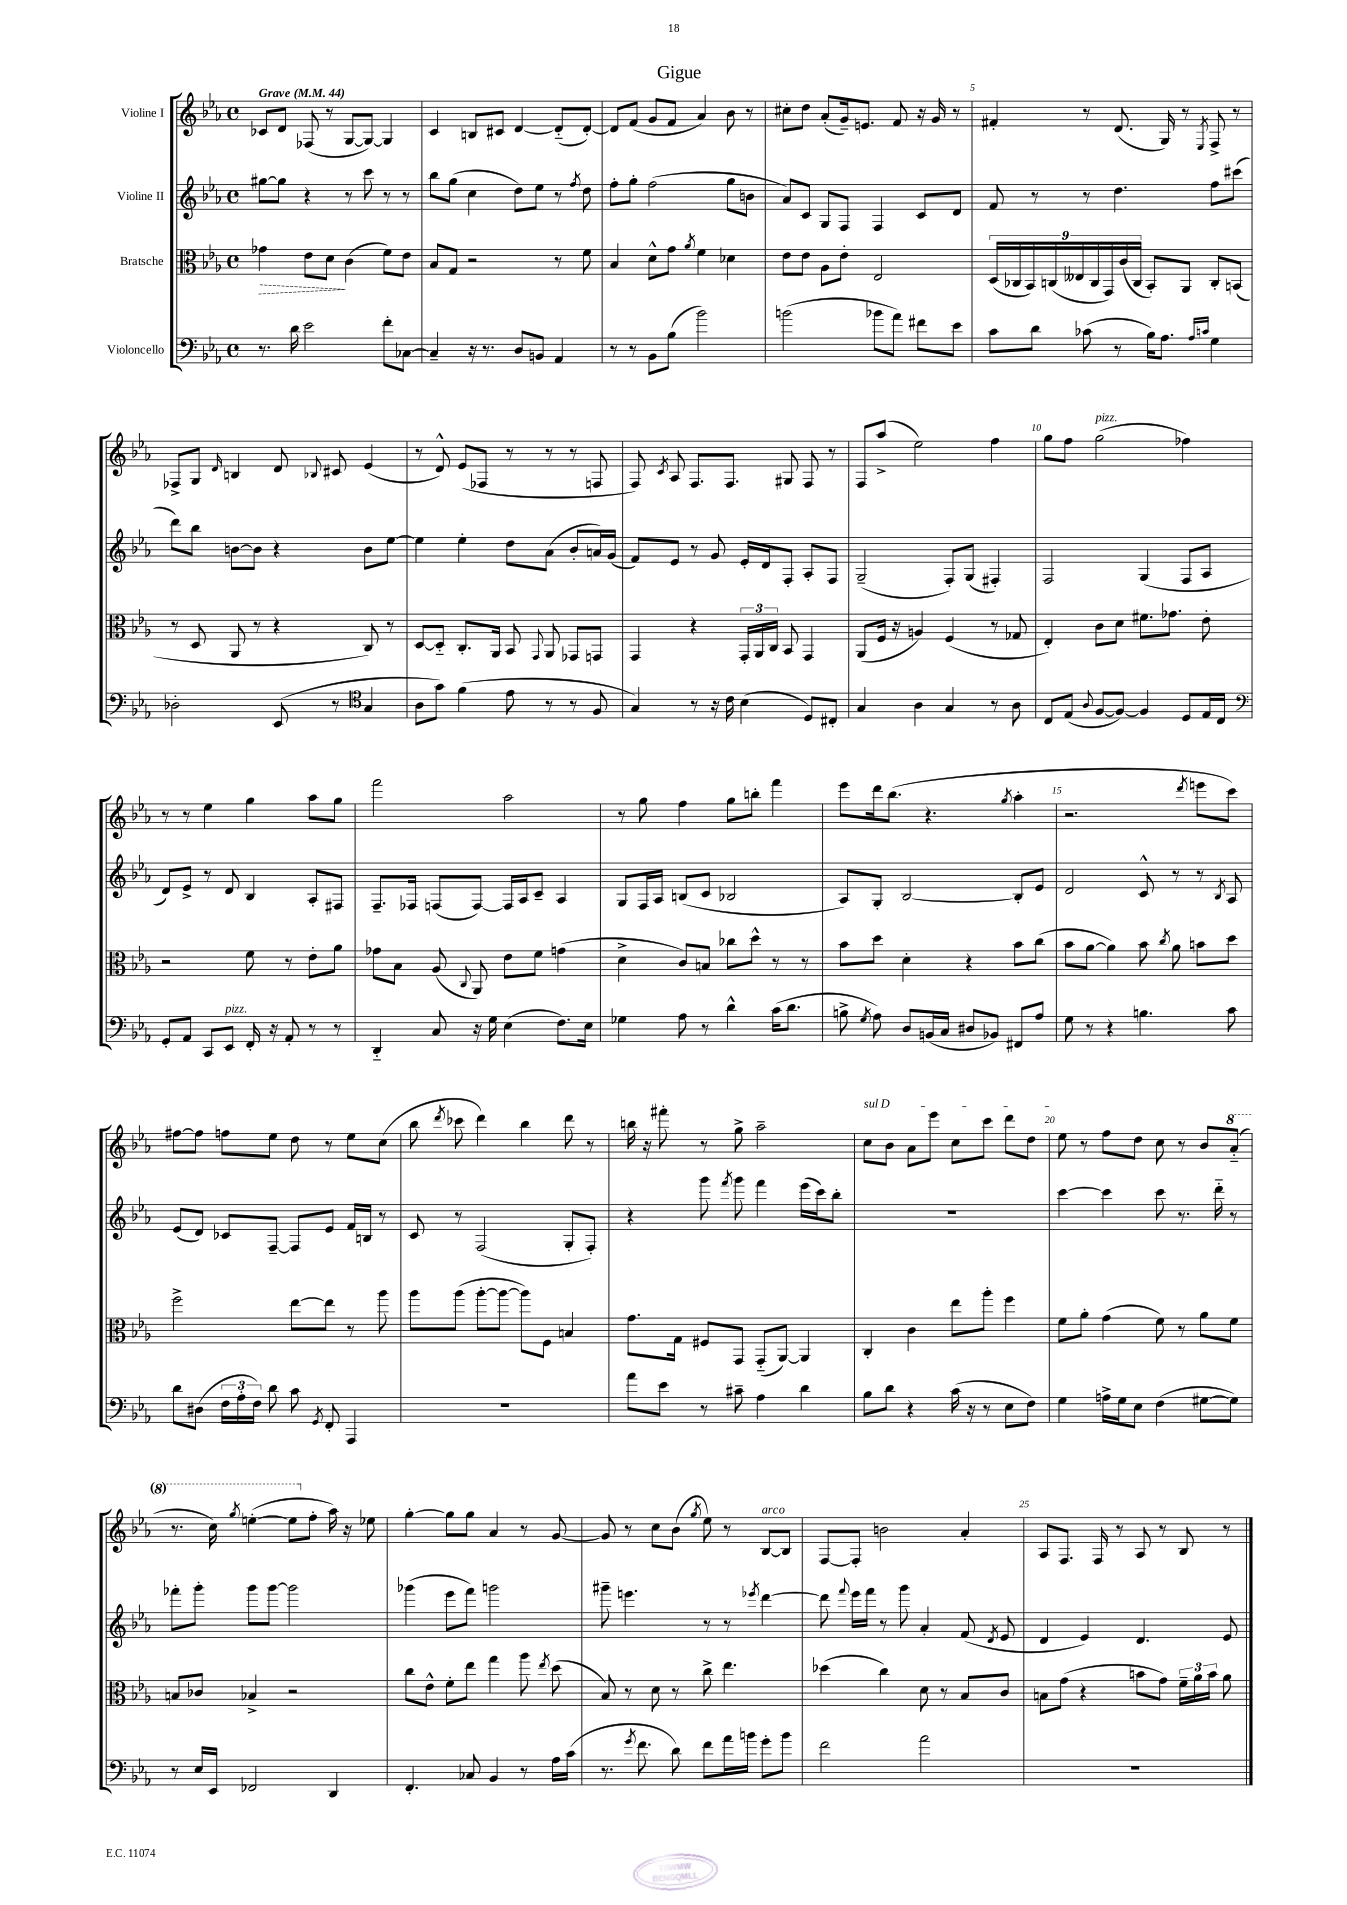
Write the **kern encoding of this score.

**kern	**kern	**kern	**kern
*staff4	*staff3	*staff2	*staff1
*clefF4	*clefC3	*clefG2	*clefG2
*k[b-e-a-]	*k[b-e-a-]	*k[b-e-a-]	*k[b-e-a-]
*M4/4	*M4/4	*M4/4	*M4/4
*met(c)	*met(c)	*met(c)	*met(c)
*MM44	*MM44	*MM44	*MM44
8.r	4g-\	[8gg#\L	8c-/L
.	.	8gg#\]J	8d/J
16d\	.	.	.
2e-\	8e-\L	4r	(8F-/
.	8d\J	.	8r
.	(4c\	8r	[8G/L
.	.	8ccc\	8G/_J)
8f'\L	8f\L)	8r	4G/]
[8C-\J	8e-\J	8r	.
=	=	=	=
4C-~/]	8B-/L	8bb-\L	4c/
.	8G/J	(8gg\J	.
16r	2r	4cc\	8B/L
8.r	.	.	.
.	.	.	8c#/J
8D/L	.	8dd\L)	[4d/
8BB/J	.	8ee-\J	.
4AA-/	8r	8r	(8d'~/]L
.	.	8qff/	.
.	8f\	8dd\	[8d'/J)
=	=	=	=
8r	4B-/	8ff'\L	8d/]L
8r	.	8gg'\J	(8f/J
8BB-\L	8d^^\L	(2ff\	8g/L
(8B-\J	8g\J	.	8f/J
.	8qa-/	.	.
2b-\)	4f\	.	4a-/)
.	4d-\	8gg\L	8b-\
.	.	8b\J	8r
=	=	=	=
(2b\	8e-\L	8a-/L)	8cc#'\L
.	8e-\J	8c/J	8dd\J
.	8A-\L	8G/L	(8a-'/L
.	8e-'\J	8F/J	16g~/k)
.	.	.	8.e/J
8b-\L	2E-/	4F/	.
8a-\J)	.	.	8f/
8f#\L	.	8c/L	16r
.	.	.	16g/
8e-\J	.	8d/J	8r
=	=	=	=
8c\L	(18D/LL	8f/	4f#'/
.	18C-/	.	.
.	18BB-/)	.	.
8d\J	.	8r	.
.	(18C/	.	.
.	18E--/	.	.
(8c-\	.	8r	8r
.	18C/	.	.
.	18GG/)	.	.
8r	.	4.dd\	(8.d/
.	(18c/	.	.
.	18C/JJ	.	.
16B-\LK)	8BB-'/L)	.	.
8.A-\J	.	.	16G/)
.	8AA-/J	.	8r
16qqA-/LL	.	.	.
16qqc/JJ	.	.	8qE-/
4G\	8C'/L	8ff\L	8F^/
.	(8BB/J	(8ccc#\J	8r
=	=	=	=
2D-'\	8r	8ddd\L)	8F-^/L
.	8D/	8bb-\J	8G/J
.	.	.	16qqd/
.	8AA-/	[8b\L	4B/
.	8r	8b\]J	.
(8EE-/	4r	4r	8d/
.	.	.	8qqB-/
8r	.	.	8c#/
*clefC4	*	*	*
4G/	8C/)	8b\L	(4e-/
.	8r	[8ee-\J	.
=	=	=	=
8A-\L	[8D/L	4ee-\]	8r
8g\J)	8D'~/]J	.	8d^^/)
(4f\	8.C'/L	4ee-'\	(8e-/L
.	.	.	8F-/J
.	16AA-/Jk	.	.
8e-\	8BB-/	8dd\L	8r
.	8qqGG/	.	.
8r	8AA-/	(8a-\J	8r
8r	8GG-/L	8b-'/L	8r
8F/	8GG/J	16a/L)	8F/
.	.	(16g/JJ	.
=	=	=	=
4G/)	4GG/	8f/L)	8F/)
.	.	.	8qc/
.	.	8e-/J	8A-/
8r	4r	8r	8.F/L
16r	.	8g/	.
16c\	.	.	8.F/J
(4B-\	24GG'/LL	16e-'/LL	.
.	24AA-/	.	.
.	.	16d/J	.
.	24C/JJ	.	.
.	8BB-/	8F'/J	8G#/
8D/L)	4GG/	8A-'/L	8F/
8C#'/J	.	8F/J	8r
=	=	=	=
4G/	(8AA-/L	(2G~/	8F/L
.	16F/Jk	.	(8aa-^/J
.	16r	.	.
4A-\	4A/)	.	2ee-\)
4G/	(4F/	8F'/L)	.
.	.	(8G/J	.
8r	8r	4F#'/)	4ff\
8A-\	8G-/	.	.
=	=	=	=
8C/L	4E-'/)	2F/	8gg\L
(8E-/J	.	.	8ff\J
8qqA-/	.	.	.
[8F/L	8c\L	.	(2gg\
8F/_J)	8d\J	.	.
4F/]	8.f#\L	(4G/	.
.	8.g-\J	.	.
8D/L	.	8F/L	4ff-\)
16E-/L	8e-'\	8A-/J	.
16C/JJ	.	.	.
=	=	=	=
*clefF4	*	*	*
8GG'/L	2r	8d/L)	8r
8AA-/J	.	8e-^/J	8r
8CC/L	.	8r	4ee-\
8EE-/J	.	8d/	.
16FF'/	8f\	4B-/	4gg\
16r	.	.	.
8AA-'/	8r	.	.
8r	8e-'\L	8A-'/L	8aa-\L
8r	8a-\J	8F#/J	8gg\J
=	=	=	=
4DD'~/	8g-\L	8.F~/L	2fff\
.	8B-\J	.	.
.	.	16F-/Jk	.
8C/	(8A-/	(8F/L	.
.	8qqC/	.	.
16r	8AA-/)	[8F/J)	.
16G\	.	.	.
(4E-\	8e-\L	16F/]LL	2aa-\
.	.	16A-/J	.
.	8f\J	8c~/J	.
8.F\L)	(4g\	4A-/	.
16E-\Jk	.	.	.
=	=	=	=
4G-\	4d^\	8G/L	8r
.	.	16F/L	8gg\
.	.	16A-/JJ	.
8A-\	8c/L)	(8B/L	4ff\
8r	8B/J	8c/J	.
4d^^\	8cc-\L	2B-/	8gg\L
.	8dd^^\J	.	8bb'\J
(16c\LK	8r	.	4fff\
8.d\J	.	.	.
.	8r	.	.
=	=	=	=
8B^\	8b-\L	8A-/L)	8eee-\L
8qG/	.	.	.
8A-\)	8dd\J	8G'/J	16ddd\k
.	.	.	(8.bb-\J
8D/L	4d'\	[2B-/	.
(16BB/L	.	.	4.r
16C/JJ	.	.	.
8D#/L	4r	.	.
8BB-/J)	.	.	.
.	.	.	8qgg/
8FF#/L	8b-\L	8B-'/]L	4aa-'\
8A-/J	(8cc\J	8e-/J	.
=	=	=	=
8G\	8b-\L	2d/	2.r
8r	[8a-\J	.	.
4r	4a-\])	.	.
4.B\	8b-\	8c^^/	.
.	8qcc/	.	.
.	8a-\	8r	.
.	.	.	8qddd/
.	8b\L	8r	8eee\L
.	.	8qB-/	.
8c\	8dd\J	8A-/	8ccc\J)
=	=	=	=
8d\L	2ff^\	(8e-/L	[8ff#\L
(8D#\J	.	8d/J)	8ff#\]J
24F\LL	.	8c-/L	8ff\L
24A-'\	.	.	.
24F\JJ)	.	.	.
8d\	.	[8F~/J	8ee-\J
8c\	[8ee-\L	8F/]L	8dd\
8qGG/	.	.	.
8FF'/	8ee-\]J	8e-/J	8r
4AAA-/	8r	16f/LL	8ee-\L
.	.	16B/JJ	.
.	8aa-\	8r	(8cc\J
=	=	=	=
1r	8aa-\L	8c/	8bb-\
.	.	.	8qddd/
.	(8aa-\J	8r	8ccc-\
.	[8aa-'\L	(2F/	4ddd\)
.	8aa-\_J	.	.
.	8aa-\]L)	.	4bb-\
.	8F\J	.	.
.	4B/	8G'/L	8ddd\
.	.	8F'/J)	8r
=	=	=	=
8a-\L	8.g\L	4r	16bb\
.	.	.	16r
8e-\J	.	.	8fff#'\
.	16G\Jk	.	.
8r	8F#/L	8ggg\	8r
.	.	8qfff/	.
8c#~\	8GG/J	8ggg\	8gg^\
4A-\	(8GG'~/L	4fff\	2aa-~\
.	[8AA-/J)	.	.
4d\	4AA-/]	(16eee-\LL	.
.	.	16ccc\J)	.
.	.	8bb-'\J	.
=	=	=	=
8B-\L	4C'/	1r	8cc\L
8d\J	.	.	8b-\J
4r	4c\	.	8a-\L
.	.	.	8eee-\J
(16c\	8ee-\L	.	8cc\L
16r	.	.	.
8r	8aa-'\J	.	8ccc\J
8E-\L	4ff\	.	8ddd\L
8F\J)	.	.	8dd\J
=	=	=	=
4G\	8f\L	[4ccc\	8ee-\
.	8a-'\J	.	8r
16A^\LL	(4g\	4ccc\]	8ff\L
16G\J	.	.	.
8E-\J	.	.	8dd\J
(4F\	8f\)	8ccc\	8cc\
.	8r	8.r	8r
[8G#\L	8a-\L	.	8b-/L
.	.	16ddd'~\	.
8G#\]J)	8f\J	8r	(8aa-'~/J
=	=	=	=
8r	8B/L	8fff-'\L	8.r
16E-/LL	8c-/J	8ggg'\J	.
16EE-/JJ	.	.	16ccc\)
.	.	.	8qggg/
2FF-/	4B-^/	8ggg\L	([4eee'\
.	.	[8ggg\J	.
.	2r	2ggg\]	8eee\]L
.	.	.	8ff'\J
4DD/	.	.	16aa-\)
.	.	.	16r
.	.	.	8ee-\
=	=	=	=
4.FF'/	8cc\L	(4ggg-\	[4gg'\
.	8e-^^\J	.	.
.	8f'\L	8eee-\L	8gg\]L
8C-/	8ee-\J	8fff\J)	8gg\J
4BB-/	4gg\	2ggg\	4a-/
8r	8aa-\	.	8r
.	8qee-/	.	.
16A-\LL	(8dd\	.	[8g/
(16c\JJ	.	.	.
=	=	=	=
8.r	8B-/)	8ggg#~\	8g/]
.	8r	4.eee\	8r
8qg/	.	.	.
8.f\	.	.	.
.	8d\	.	8cc\L
8d\)	8r	.	(8b-\J
.	.	.	8qgg/
8f\L	8cc^\	8r	8ee-\)
16a-\L	4.ee-\	8r	8r
16b\JJ	.	.	.
.	.	8qeee-/	.
8g'\L	.	[4ddd\	[8B-/L
8b\J	.	.	8B-/]J
=	=	=	=
2f\	(4dd-\	8ddd\]	[8F/L
.	.	8qqfff/	.
.	.	16eee-\LL	8F'/]J
.	.	16fff\JJ	.
.	4cc\)	8r	2b\
.	.	8ggg\	.
2a-\	8d\	4a-'/	.
.	8r	.	.
.	8B-/L	(8f/	4a-'/
.	.	8qd/	.
.	8c/J	8e-/	.
=	=	=	=
1r	8B\L	4d/	8A-/L
.	(8g\J	.	8.F/J
.	4r	4e-/)	.
.	.	.	16F/
.	.	.	8r
.	8b\L	4.d/	8A-/
.	8g\J)	.	8r
.	24f~\LL	.	8B-/
.	24a-\	.	.
.	24b\JJ	.	.
.	8a-\	8e-/	8r
==	==	==	==
*-	*-	*-	*-
